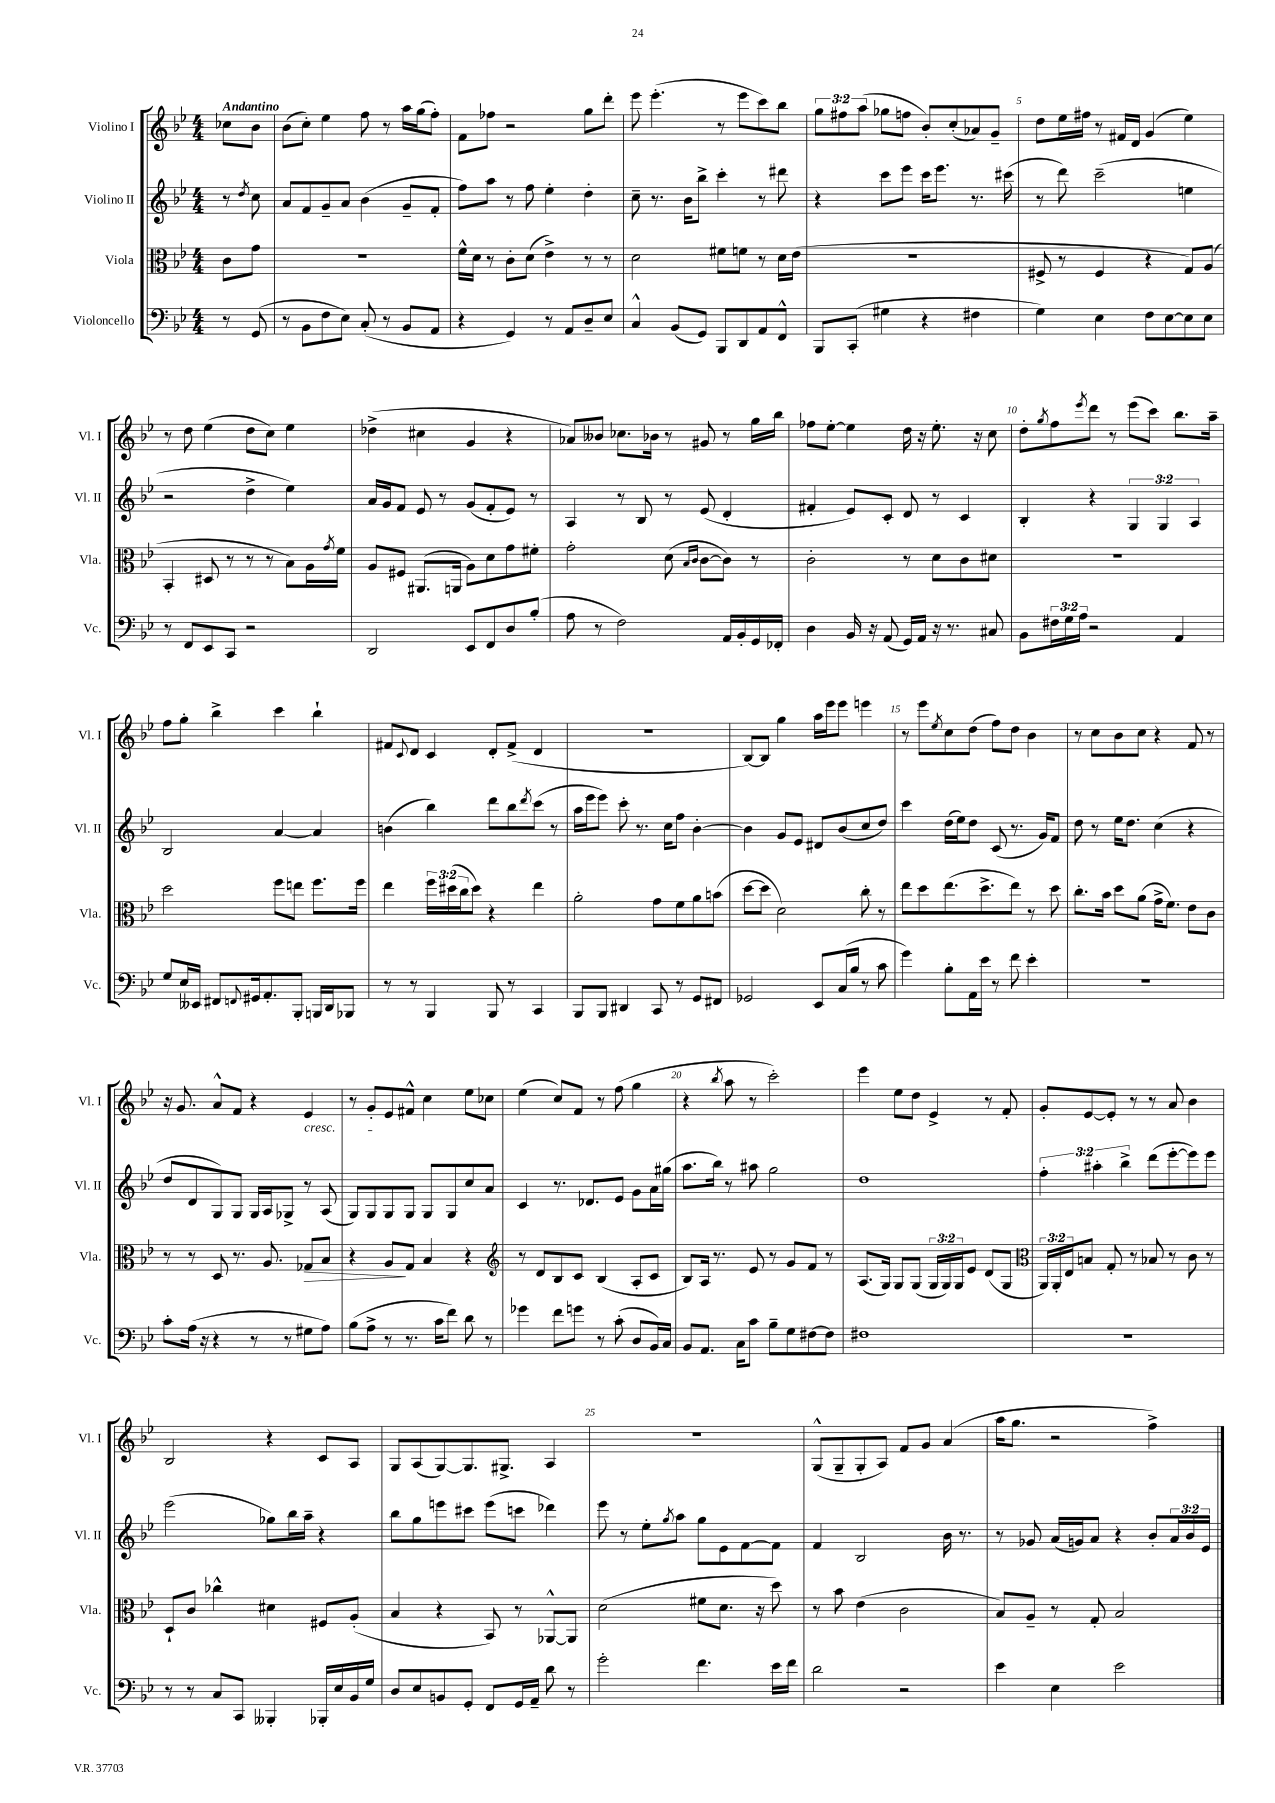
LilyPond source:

<<
\new StaffGroup <<
\new Staff = "s0" \with { instrumentName = "Violino I" shortInstrumentName = "Vl. I" } {
    \clef treble \key bes \major \numericTimeSignature \time 4/4 \override Staff.TupletNumber.text = #tuplet-number::calc-fraction-text \partial 4 \tempo "Andantino"
    ces''8 bes'8 |
    bes'8( c''8-.) ees''4 f''8 r8 a''16 g''16( f''8-.) |
    f'8 fes''8 r2 g''8 d'''8-. |
    ees'''8 ees'''4.-.( r8 ees'''8 c'''8) bes''8 |
    \tuplet 3/2 { g''8 fis''8 a''8( } ges''8 f''8 bes'8-.) c''8-.( aes'8) g'8-- |
    d''8 ees''16 fis''16 r8 fis'16 d'16 g'4( ees''4) |
    r8 d''8 ees''4( d''8 c''8) ees''4 |
    des''4->( cis''4 g'4 r4 |
    aes'8) beses'8 ces''8. bes'16 r8 gis'8 r8 g''16 bes''16 |
    fes''8 ees''8~-. ees''4 d''16 r16 ees''8.-. r16 c''8 |
    d''8-. \acciaccatura { g''8 } f''8 \acciaccatura { ees'''8 } d'''8 r8 ees'''8( c'''8) bes''8. a''16-- |
    f''8 g''8-. bes''4-> c'''4 bes''4-! |
    fis'8 \appoggiatura { c'8 } d'8 c'4 d'8-. fis'8->( d'4 |
    R1 |
    bes8~) bes8 g''4 a''16 ees'''16 ees'''8 e'''4 |
    r8 ees'''8 \acciaccatura { ees''8 } c''8 d''8( f''8) d''8 bes'4 |
    r8 c''8 bes'8 c''8 r4 f'8 r8 |
    r16 g'8. a'8-^ f'8 r4 ees'4\cresc |
    r8 g'8-. ees'8\! fis'8-^ c''4 ees''8 ces''8 |
    ees''4( c''8) f'8 r8 f''8( g''4 |
    r4 \acciaccatura { bes''8 } a''8 r8 c'''2-.) |
    ees'''4 ees''8 d''8 ees'4-> r8 f'8-. |
    g'8-. ees'8~ ees'8-. r8 r8 a'8 bes'4 |
    bes2 r4 c'8 a8 |
    g8 a8( g8~) g8. gis8.-> a4 |
    R1 |
    g8-^( g8-- g8-. a8) f'8 g'8 a'4( |
    a''16 g''8. r2 f''4->) \bar "|." |
}
\new Staff = "s1" \with { instrumentName = "Violino II" shortInstrumentName = "Vl. II" } {
    \clef treble \key bes \major \numericTimeSignature \time 4/4 \override Staff.TupletNumber.text = #tuplet-number::calc-fraction-text \partial 4
    r8 \acciaccatura { d''8 } c''8 |
    a'8 f'8 g'8-- a'8 bes'4( g'8-- f'8-. |
    f''8) a''8 r8 f''8 ees''4-. d''4-. |
    c''8-- r8. bes'16 bes''8-> c'''4-. r8 dis'''8 |
    r4 c'''8 ees'''8 c'''16 ees'''8. r8. cis'''16( |
    r8 d'''8) c'''2--( e''4 |
    r2 d''4-> ees''4) |
    a'16 g'16 f'8 ees'8 r8 g'8( f'8-. ees'8) r8 |
    a4 r8 bes8 r8 ees'8( d'4-. |
    fis'4-. ees'8) c'8-. d'8 r8 c'4 |
    bes4-. r4 \tuplet 3/2 { g4 g4 a4 } |
    bes2 a'4~ a'4 |
    b'4( bes''4) d'''8 bes''8 \acciaccatura { d'''8 } c'''8( r8 |
    a''16 ees'''16 ees'''8) c'''8-. r8. c''16 f''8 bes'4~-. |
    bes'4 g'8 ees'8 dis'8 bes'8( c''8 d''8) |
    c'''4 d''16( ees''16) d''8 c'8( r8. g'16) f'8 |
    d''8 r8 ees''16 d''8. c''4( r4 |
    d''8 d'8 g8) g8 g16 a16 ges8-> r8 a8( |
    g8) g8 g8 g8 g8 g8 c''8 a'8 |
    c'4 r8. des'8. ees'8 g'8 a'16 gis''16( |
    a''8. bes''16) r8 ais''8 g''2 |
    d''1 |
    \tuplet 3/2 { f''4-. ais''4-. bes''4-> } d'''8( ees'''8~-. ees'''8) ees'''8 |
    ees'''2( ges''8) bes''16 a''16-- r4 |
    bes''8 g''8 e'''8 cis'''8 e'''8( c'''8 des'''4) |
    ees'''8 r8 ees''8-. \acciaccatura { g''8 } a''8 g''8 ees'8 f'8~ f'8 |
    f'4 bes2 bes'16 r8. |
    r8 ges'8 a'16( g'16) a'8 r4 bes'8-. \tuplet 3/2 { a'16 bes'16 ees'16 } \bar "|." |
}
\new Staff = "s2" \with { instrumentName = "Viola" shortInstrumentName = "Vla." } {
    \clef alto \key bes \major \numericTimeSignature \time 4/4 \override Staff.TupletNumber.text = #tuplet-number::calc-fraction-text \partial 4
    c'8 g'8 |
    R1 |
    f'16-^ d'16 r8 c'8-. d'8( ees'4->) r8 r8 |
    d'2 fis'8 f'8 r8 d'16 ees'16( |
    R1 |
    fis8-> r8 fis4 r4 g8) a8( |
    bes,4-. dis8 r8 r8 r8 bes8) a16 \acciaccatura { g'8 } f'16 |
    a8 fis8 ais,8.( a,16 a8) d'8 g'8 fis'8-. |
    g'2-. d'8( \grace { bes16 c'16 } c'8~ c'8) r8 |
    c'2-. r8 d'8 c'8 dis'8 |
    R1 |
    d''2 f''8 e''8 f''8. f''16 |
    ees''4 \tuplet 3/2 { f''16 dis''16( c''16 } dis''8) r4 ees''4 |
    a'2-. g'8 f'8 a'8 b'8( |
    d''8~ d''8 d'2) c''8-. r8 |
    ees''8 d''8 ees''8.( d''8.-> ees''8) r8 d''8 |
    c''8.-. bes'16 d''8 a'8( g'16-> f'8.) ees'8 c'8 |
    r8 r8 d8 r8. a8. ges8\> bes8 |
    r4 a8\! g8 bes4 r4 |
    \clef treble r8 d'8 bes8 c'8 bes4( a8-. c'8 |
    bes8) a16 r8. ees'8 r8 g'8 f'8 r8 |
    a8.( g16) g8 g8( \tuplet 3/2 { g16 g16) g16 } ees'8 d'8( g8 |
    \clef alto \tuplet 3/2 { a,16) a,16-. ees16 } b8 g8-. r8 bes8 r8 c'8 r8 |
    d8-! c'8 ces''4-^ dis'4 fis8 a8-.( |
    bes4 r4 bes,8) r8 aes,8~-^ aes,8 |
    d'2( fis'8 d'8. r16 d''8) |
    r8 bes'8 ees'4( c'2 |
    bes8) a8-- r8 g8-. bes2 \bar "|." |
}
\new Staff = "s3" \with { instrumentName = "Violoncello" shortInstrumentName = "Vc." } {
    \clef bass \key bes \major \numericTimeSignature \time 4/4 \override Staff.TupletNumber.text = #tuplet-number::calc-fraction-text \partial 4
    r8 g,8( |
    r8 bes,8 f8 ees8) c8-.( r8 bes,8 a,8 |
    r4 g,4) r8 a,8 d8-- ees8 |
    c4-^ bes,8( g,8) bes,,8 d,8 a,8 f,8-^ |
    bes,,8 c,8-.( gis4 r4 fis4 |
    g4) ees4 f8 ees8~ ees8 ees8 |
    r8 f,8 ees,8 c,8 r2 |
    d,2 ees,8 f,8 d8 bes8-.( |
    a8 r8 f2) a,16 bes,16-. g,16 fes,16-. |
    d4 bes,16 r16 a,8( g,16) a,16 r16 r8. cis8 |
    bes,8 \tuplet 3/2 { fis16 g16 a16 } r2 a,4 |
    g8 ees16 eeses,16 fis,8 \appoggiatura { f,8 } gis,16 a,8.-. bes,,8-. b,,16 d,16 bes,,8 |
    r8 r8 bes,,4 bes,,8 r8 c,4 |
    bes,,8 bes,,8 dis,4 c,8 r8 g,8 fis,8 |
    ges,2 ees,8 c16( bes16 r8 c'8 |
    g'4) bes8-. a,16 ees'16 r8 f'8 ees'4-. |
    R1 |
    c'8-. a16( r16 r4 r8 r8 gis8 a8) |
    bes8( a8-> r8 r8. c'16 f'8) d'8 r8 |
    ges'4 f'8 g'8 r8 c'8-.( d8 bes,16) c16 |
    bes,8 a,8. c16 c'8 bes8-- g8 fis8~ fis8 |
    fis1 |
    R1 |
    r8 r8 c8 c,8 beses,,4-. bes,,16-. ees16 bes,16 g16 |
    d8 ees8 b,8 g,8-. f,8 g,16 a,16-- d'8 r8 |
    g'2-. f'4. ees'16 f'16 |
    d'2 r2 |
    ees'4 ees4 ees'2 \bar "|." |
}
>>
>>
\layout { \context { \Score \override BarNumber.break-visibility = ##(#f #t #t) barNumberVisibility = #(every-nth-bar-number-visible 5) } }
